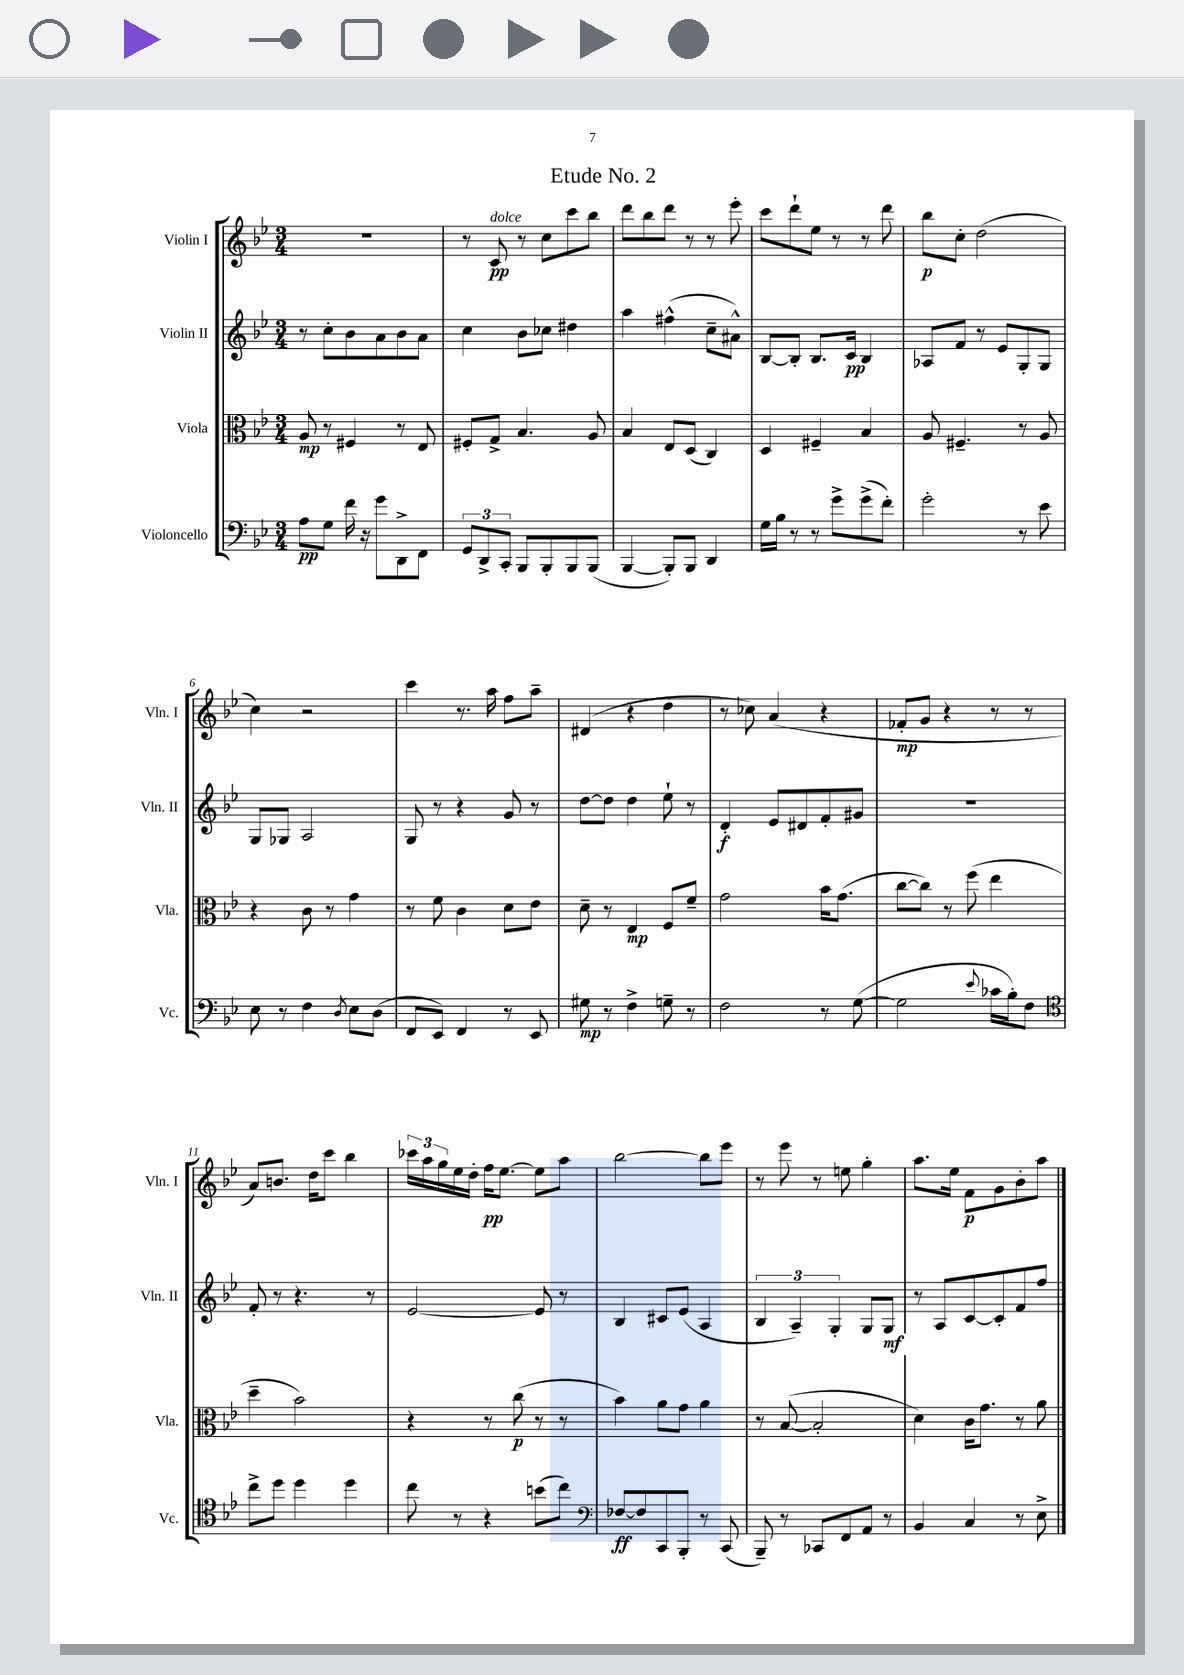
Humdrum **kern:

**kern	**kern	**kern	**kern
*staff4	*staff3	*staff2	*staff1
*clefF4	*clefC3	*clefG2	*clefG2
*k[b-e-]	*k[b-e-]	*k[b-e-]	*k[b-e-]
*M3/4	*M3/4	*M3/4	*M3/4
8A\L	8A/	8r	2.r
8G\J	8r	8cc'\L	.
16f\	4F#/	8b-\	.
16r	.	.	.
8g\L	.	8a\	.
8DD^\	8r	8b-\	.
8FF\J	8E-/	8a\J	.
=	=	=	=
12GG/L	8F#'/L	4cc\	8r
12DD^/	.	.	.
.	8G^/J	.	8c/
12CC'/J	.	.	.
8BBB-/L	4.B-/	8b-\L	8r
8BBB-'/	.	8cc-\J	8cc\L
8BBB-/	.	4dd#\	8ccc\
(8BBB-/J	8A/	.	8bb-\J
=	=	=	=
[4BBB-/	4B-/	4aa\	8ddd\L
.	.	.	8bb-\
8BBB-'/]L)	8E-/L	(4ff#^^\	8ddd\J
8BBB-/J	(8D/J	.	8r
4DD/	4C/)	8cc~\L	8r
.	.	8a#^^\J)	8eee-'\
=	=	=	=
16G\LL	4D/	[8B-/L	8ccc\L
16B-\JJ	.	.	.
8r	.	8B-'/]J	8ddd`\
8r	4F#~/	8.B-/L	8ee-\J
8g^\L	.	.	8r
.	.	16c/Jk	.
(8g^\	4B-/	4B-/	8r
8f'\J)	.	.	8ddd\
=	=	=	=
2g'\	8A/	8A-/L	8bb-\L
.	4.F#~/	8f/J	8cc'\J
.	.	8r	(2dd\
.	.	8e-/L	.
8r	8r	8G'/	.
8e-\	8A/	8G/J	.
=	=	=	=
8E-\	4r	8G/L	4cc\)
8r	.	8G-/J	.
4F\	8c\	2A/	2r
.	8r	.	.
8qD/	.	.	.
8E-\L	4g\	.	.
(8D\J	.	.	.
=	=	=	=
8FF/L	8r	8G/	4ccc\
8EE-/J)	8f\	8r	.
4FF/	4c\	4r	8.r
.	.	.	16aa\
8r	8d\L	8g/	8ff\L
8EE-/	8e-\J	8r	8aa~\J
=	=	=	=
8G#\	8d~\	[8dd\L	(4d#/
8r	8r	8dd\]J	.
4F^\	4E-/	4dd\	4r
8G~\	8F/L	8ee-`\	4dd\
8r	8f~/J	8r	.
=	=	=	=
2F\	2g\	4d'/	8r
.	.	.	8cc-\)
.	.	8e-/L	(4a/
.	.	8d#/	.
8r	16b-\LK	8f'/	4r
.	(8.g\J	.	.
([8G\	.	8g#/J	.
=	=	=	=
2G\]	[8cc\L	2.r	8f-'/L
.	8cc\]J)	.	8g/J
.	8r	.	4r
.	(8ff\	.	.
8qqe-/	.	.	.
16c-\LL	4ee-\	.	8r
16B-'\J)	.	.	.
8F\J	.	.	8r
=	=	=	=
*clefC4	*	*	*
8cc^\L	4dd~\	8f'/	8a/L)
8dd\J	.	8r	8.b/J
4dd\	2b-\)	4.r	.
.	.	.	16dd\LK
.	.	.	8ccc\J
4dd\	.	.	4bb-\
.	.	8r	.
=	=	=	=
8cc\	4r	[2e-/	24ccc-\LL
.	.	.	24aa\
.	.	.	24gg\
8r	.	.	16ee-\
.	.	.	16dd'\JJ
4r	8r	.	16ff\LK
.	.	.	[8.ee-\J
.	(8cc\	.	.
(8b\L	8r	8e-/]	8ee-\]L
8cc\J)	8r	8r	8aa\J
=	=	=	=
*clefF4	*	*	*
[8F-/L	4b-\)	4B-/	[2bb-\
8F-/]	.	.	.
8CC/	8a\L	8c#/L	.
8BBB-'/J	8g\J	(8e-/J	.
8r	4a\	4A/	8bb-\]L
(8CC/	.	.	8eee-\J
=	=	=	=
8BBB-~/)	8r	6B-/	8r
8r	([8B-/	.	8eee-\
.	.	6A~/)	.
8CC-/L	2B-'/]	.	8r
.	.	6G'/	.
8FF/	.	.	8ee\
8AA/J	.	8G/L	4gg'\
8r	.	8G/J	.
=	=	=	=
4BB-/	4d\)	8r	8.aa\L
.	.	8A/L	.
.	.	.	16ee-\Jk
4C/	16c\LK	[8c/	8f\L
.	8.g\J	.	.
.	.	8c'/]	8g\
8r	8r	8f/	8b-'\
8E-^\	8a\	8ff/J	8aa\J
==	==	==	==
*-	*-	*-	*-
